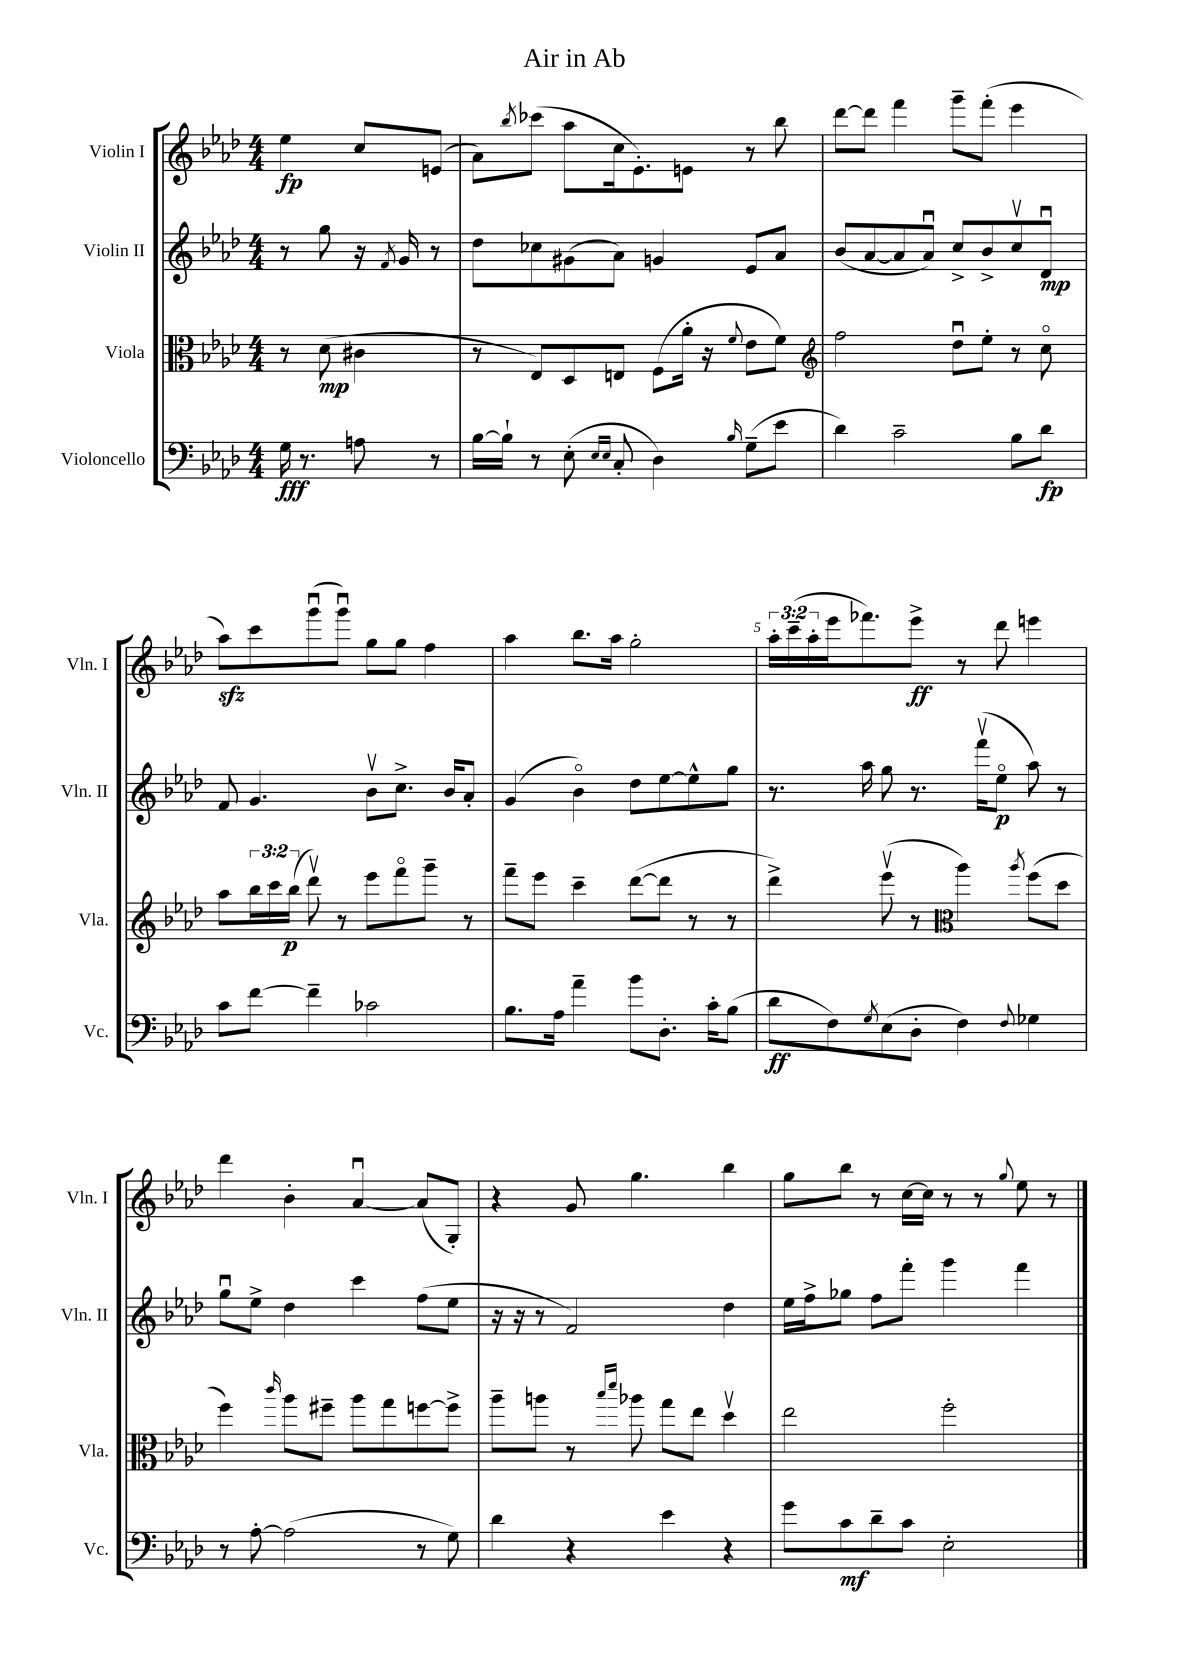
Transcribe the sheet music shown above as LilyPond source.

\header { title = "Air in Ab" }
<<
\new StaffGroup <<
\new Staff = "s0" \with { instrumentName = "Violin I" shortInstrumentName = "Vln. I" } {
    \clef treble \key aes \major \numericTimeSignature \time 4/4 \override Staff.TupletNumber.text = #tuplet-number::calc-fraction-text \partial 2
    ees''4\fp c''8 e'8( |
    aes'8) \acciaccatura { bes''8 } ces'''8( aes''8 c''16 ees'8.-.) e'8 r8 bes''8 |
    des'''8~ des'''8 f'''4 g'''8-- f'''8-.( ees'''4 |
    aes''8\sfz) c'''8 g'''8\downbow( g'''8\downbow) g''8 g''8 f''4 |
    aes''4 bes''8. aes''16 g''2-. |
    \tuplet 3/2 { aes''16-. c'''16--( aes''16-. } ees'''16 fes'''8.) ees'''8->\ff r8 des'''8 e'''4 |
    des'''4 bes'4-. aes'4~\downbow aes'8( g8-.) |
    r4 g'8 g''4. bes''4 |
    g''8 bes''8 r8 c''16~ c''16 r8 r8 \appoggiatura { g''8 } ees''8 r8 \bar "|." |
}
\new Staff = "s1" \with { instrumentName = "Violin II" shortInstrumentName = "Vln. II" } {
    \clef treble \key aes \major \numericTimeSignature \time 4/4 \partial 2
    r8 g''8 r16 \acciaccatura { f'8 } g'16 r8 |
    des''8 ces''8 gis'8( aes'8) g'4 ees'8 aes'8 |
    bes'8( aes'8~ aes'8 aes'8\downbow) c''8-> bes'8-> c''8\upbow des'8\downbow\mp |
    f'8 g'4. bes'8\upbow c''8.-> bes'16 aes'8-. |
    g'4( bes'4\flageolet) des''8 ees''8~ ees''8-^ g''8 |
    r8. aes''16 g''8 r8. f'''16\upbow( ees''8\flageolet\p aes''8) r8 |
    g''8\downbow ees''8-> des''4 c'''4 f''8( ees''8 |
    r16 r16 r8 f'2) des''4 |
    ees''16 f''16-> ges''8 f''8 f'''8-. g'''4 f'''4 \bar "|." |
}
\new Staff = "s2" \with { instrumentName = "Viola" shortInstrumentName = "Vla." } {
    \clef alto \key aes \major \numericTimeSignature \time 4/4 \override Staff.TupletNumber.text = #tuplet-number::calc-fraction-text \partial 2
    r8 des'8\mp( cis'4 |
    r8 ees8) des8 e8 f8( aes'16-. r16 \appoggiatura { f'8 } ees'8 f'8) |
    \clef treble f''2 des''8\downbow ees''8-. r8 c''8\flageolet |
    aes''8 \tuplet 3/2 { bes''16 c'''16 bes''16\p( } des'''8\upbow) r8 ees'''8 f'''8\flageolet g'''8-- r8 |
    f'''8-- ees'''8 c'''4-- des'''8~( des'''8 r8 r8 |
    des'''4->) ees'''8\upbow( r8 \clef alto aes''4) \acciaccatura { aes''8 } f''8( des''8 |
    f''4) \grace { c'''16 } aes''8 fis''8-- aes''8 g''8 f''8~ f''8-> |
    aes''8-- a''8 r8 \grace { bes''16 des'''16 } aes''8 g''8 ees''8 des''4\upbow |
    ees''2 f''2-. \bar "|." |
}
\new Staff = "s3" \with { instrumentName = "Violoncello" shortInstrumentName = "Vc." } {
    \clef bass \key aes \major \numericTimeSignature \time 4/4 \partial 2
    g16\fff r8. a8 r8 |
    bes16~ bes16-! r8 ees8-.( \grace { ees16 ees16 } c8-. des4) \grace { bes16 } g8--( ees'8 |
    des'4) c'2-- bes8 des'8\fp |
    c'8 f'8~ f'4-- ces'2 |
    bes8. aes16 aes'4-- bes'8 des8.-. c'16-. bes8( |
    des'8\ff f8) \acciaccatura { g8 } ees8( des8-. f4) \appoggiatura { f8 } ges4 |
    r8 aes8~-. aes2( r8 g8) |
    des'4 r4 ees'4 r4 |
    g'8 c'8\mf des'8-- c'8 ees2-. \bar "|." |
}
>>
>>
\layout { \context { \Score \override BarNumber.break-visibility = ##(#f #t #t) barNumberVisibility = #(every-nth-bar-number-visible 5) } }
